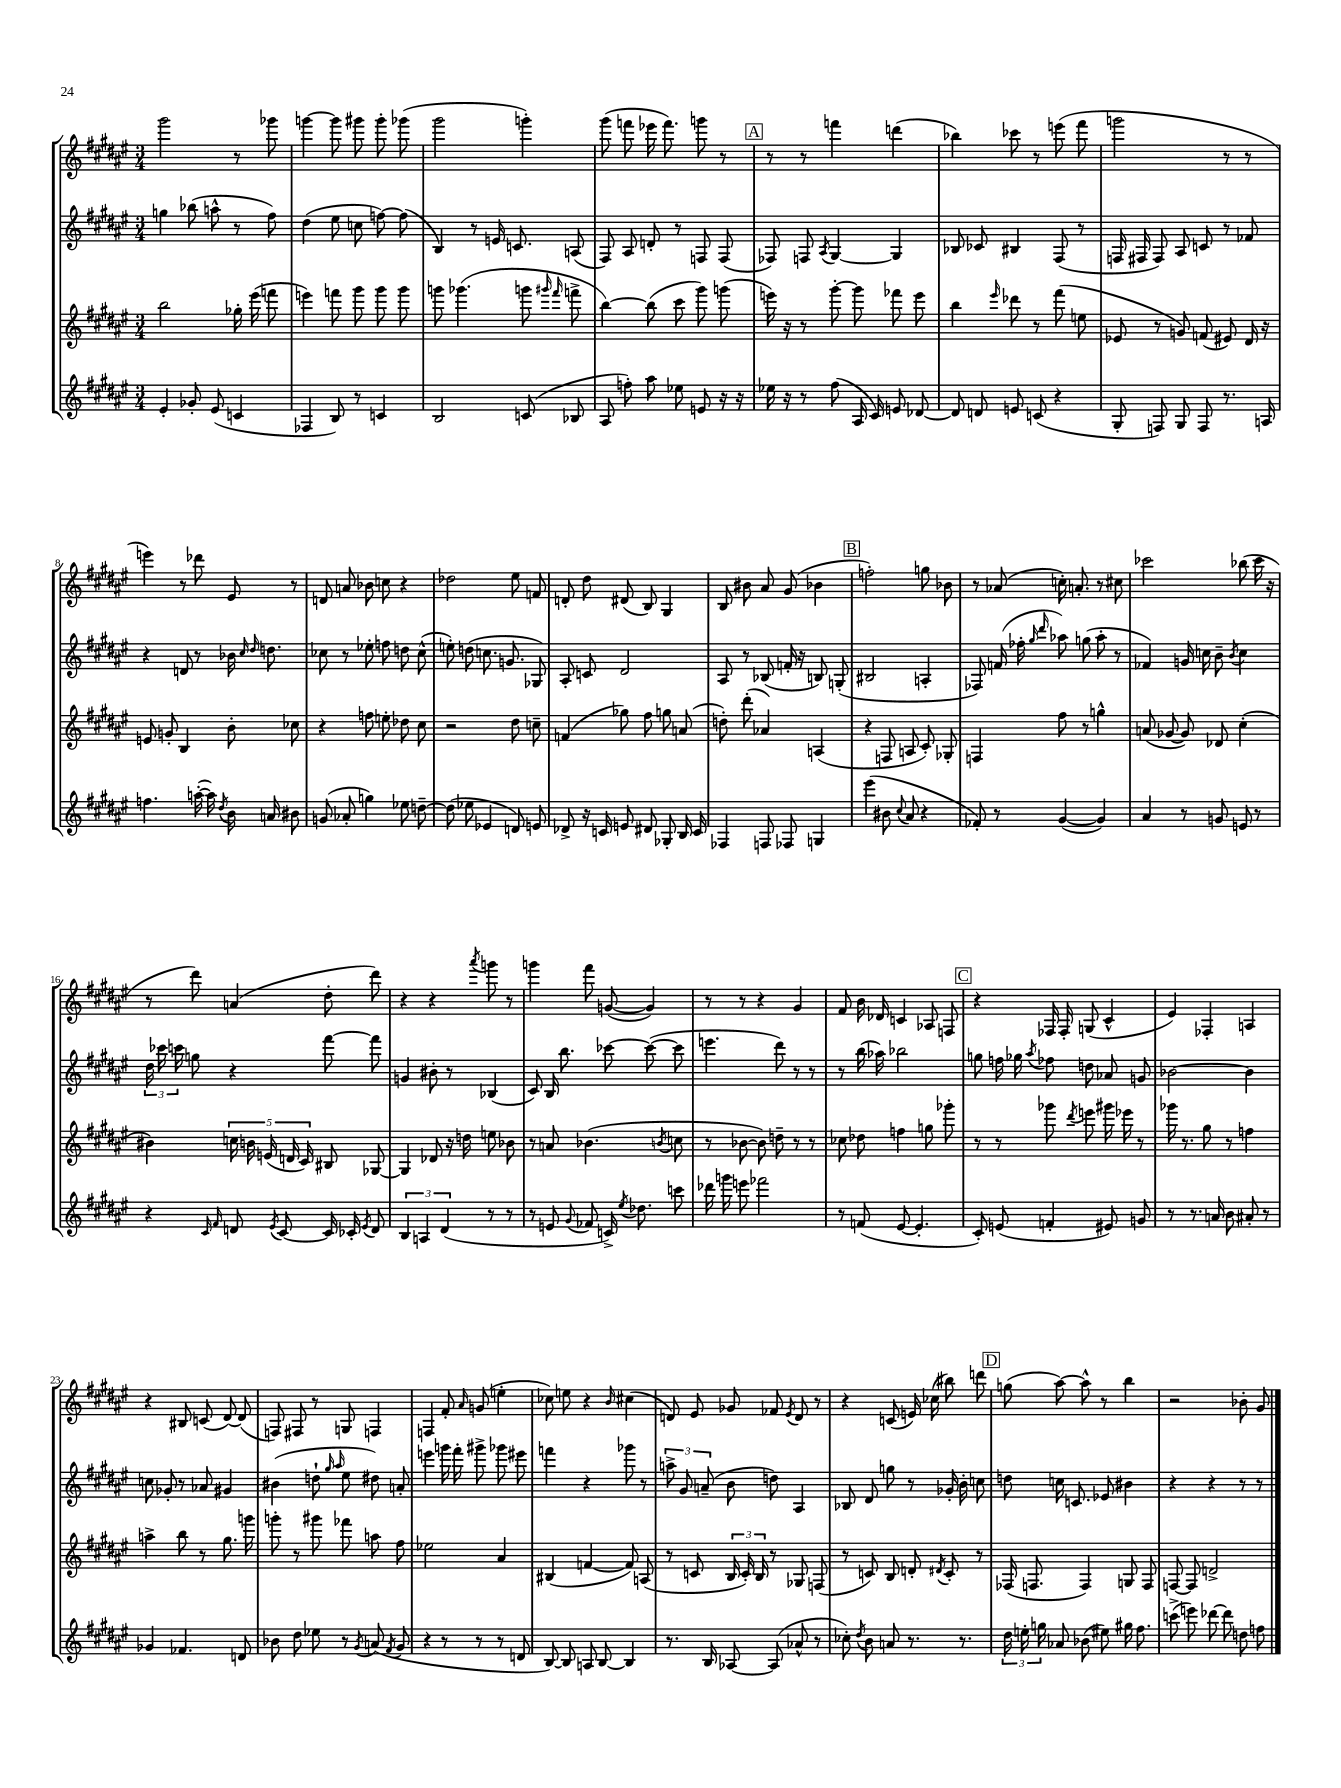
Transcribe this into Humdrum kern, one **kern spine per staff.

**kern	**kern	**kern	**kern
*staff4	*staff3	*staff2	*staff1
*clefG2	*clefG2	*clefG2	*clefG2
*k[f#c#g#d#a#e#]	*k[f#c#g#d#a#e#]	*k[f#c#g#d#a#e#]	*k[f#c#g#d#a#e#]
*M3/4	*M3/4	*M3/4	*M3/4
4e#'	2bb	4gg	2ggg#
8g-'	.	(8bb-	.
(8e#	.	8aa^^	.
4c	16gg-'	8r	8r
.	(16eee#	.	.
.	8fff	8ff#)	8ggg-
=	=	=	=
4F-	4eee)	(4dd#	[4ggg
8B)	8fff	8ee#	8ggg]
8r	8ggg#	8cc	8ggg#
4c	8ggg#	[8ff)	8ggg#'
.	8ggg#	(8ff]	(8ggg-
=	=	=	=
2B	8ggg	4B)	2ggg#
.	(4.ggg-	.	.
.	.	8r	.
.	.	16e	.
.	.	8.c	.
(8c	8ggg	.	4ggg')
.	16qqggg#	.	.
.	16qqfff#	.	.
8B-	8fff^	(8A	.
=	=	=	=
8A#	[4bb)	8F#)	(8ggg#
8ff')	.	8A#	8fff
8aa#	(8bb]	8d'	16eee-
.	.	.	8.fff)
8ee-	8ccc#	8r	.
8e	8ggg#)	8F	8ggg
16r	(8ggg	(8F	8r
16r	.	.	.
=	=	=	=
16ee-	16eee)	8F-)	8r
16r	16r	.	.
8r	8r	8F	8r
.	.	8qA#	.
(8ff#	[8ggg#'	[4G#	4fff
16A#	8ggg#]	.	.
16c#)	.	.	.
8e	8fff-	4G#]	(4ddd
[8d-	8eee	.	.
=	=	=	=
8d-]	4bb	8B-	4bb-)
8d	.	8c-	.
.	16qqeee#	.	.
8e	8ddd-	4B#	8ccc-
(8c	8r	.	8r
4r	(8fff#	(8F#	(8eee
.	8ee	8r	8fff#
=	=	=	=
8G#'	8e-	16F	2ggg
.	.	16F#	.
8F)	8r	8F#)	.
8G#	8g)	8A#	.
8F	(8f	8c	.
8.r	8e#)	8r	8r
.	16d#	8f-	8r
16A	16r	.	.
=	=	=	=
4.ff	8e	4r	4eee)
.	8g'	.	.
.	4B	8d	8r
([16aa'	.	8r	8ddd-
16aa])	.	.	.
8qdd#	.	.	.
16b	8b'	16b-	8e#
.	.	16qqcc#	.
.	.	16qqdd#	.
16a	.	8.dd	.
8b#	8cc-	.	8r
=	=	=	=
(8g	4r	8cc-	8d
8a-'	.	8r	8a
4gg)	8ff	8ee-'	8b-
.	8ee'	8ff	8cc
8ee-	8dd-	8dd	4r
[8dd~	8cc#	(8cc-^^	.
=	=	=	=
(8dd]	2r	8ee')	2dd-
8ee-	.	(8dd	.
4e-	.	8.cc	.
.	.	8.g	.
8d)	8dd#	.	8ee#
8e	8cc~	8G-)	8f
=	=	=	=
8d-^	(4f	8A#'	8d'
16r	.	8c	8dd#
16c	.	.	.
8e	8gg-)	2d#	(8d#
8d#	8ff#	.	8B)
8G-'	8gg	.	4G#
16B	(8a	.	.
16c	.	.	.
=	=	=	=
4F-	8dd')	8A#	8B
.	(8ddd#'	8r	8b#
8F	4a-)	(8B-	8a#
8F-	.	16f'	(8g#
.	.	16r	.
4G	(4A	8B)	4b-
.	.	(8G'	.
=	=	=	=
(4eee#	4r	2B#	2ff')
8b#	8F	.	.
8qqcc#	.	.	.
8a#	8A	.	.
4r	8c#')	4A'	8gg
.	8G-'	.	8b-
=	=	=	=
8f-')	4F	8F-)	8r
8r	.	(16f	(8a-
.	.	16ff-'	.
.	.	16qqgg#	.
.	.	16qqddd#	.
([4g#	8ff#	8aa-)	16cc')
.	.	.	8.a'
.	8r	(8gg	.
4g#])	4gg^^	8aa-'	8r
.	.	8r	8cc#
=	=	=	=
4a#	(8a	4f-)	2ccc-
.	[8g-	.	.
8r	8g-])	16g	.
.	.	16cc	.
8g	8d-	8b~	.
.	.	8qb	.
8e	(4cc#'	4cc	(8bb-
8r	.	.	16ccc-
.	.	.	16r
=	=	=	=
4r	4b#)	24dd#	8r
.	.	24ccc-	.
.	.	24ccc	.
.	.	8gg	8ddd#)
16qqc#	.	.	.
16qqf#	.	.	.
8d	20cc	4r	(4a
.	20b	.	.
.	(20e	.	.
8qe#	.	.	.
[8c#	.	.	.
.	20d	.	.
.	20c#)	.	.
16c#]	8B#	[8fff#	8dd#'
16c-'	.	.	.
8qe#	.	.	.
8d	[8G-	8fff#]	8ddd#)
=	=	=	=
6B	4G-]	4g	4r
6A	.	.	.
.	8d-	8b#'	4r
(6d#	.	.	.
.	16r	8r	.
.	16dd	.	.
.	.	.	8qaaa#
8r	8ee	(4B-	8ggg
8r	8b-	.	8r
=	=	=	=
8r	8r	8c#)	4ggg
8e	8a	16B	.
.	.	8.bb	.
8qqg#	.	.	.
8f-	(4.b-	.	8fff#
16c^)	.	[8ccc-	([8g
8qee#	.	.	.
8.dd-	.	.	.
.	.	(8ccc-_	4g])
.	8qb	.	.
8ccc	8cc	8ccc-]	.
=	=	=	=
16ddd-	8r	4.eee	8r
16ggg	.	.	.
8eee	[8b-	.	8r
2fff-	8b-])	.	4r
.	8dd~	8ddd#)	.
.	8r	8r	4g#
.	8r	8r	.
=	=	=	=
8r	8cc-	8r	8f#
(8f	8dd-	(16bb	16b
.	.	16aa-)	16d-
[8e#	4ff	2bb-	4c
4.e#']	.	.	.
.	8gg	.	8A-
.	8ggg-'	.	8F
=	=	=	=
8c#')	8r	8gg	4r
(8e	8r	16ff	.
.	.	16gg-	.
.	.	8qaa#	.
4f'	8ggg-	8ff-	16F-
.	.	.	16F-'
.	8qddd#	.	.
.	8eee	8dd	(8G
8e#)	16ggg#	8a-	4c#^^
.	16eee-	.	.
8g	8r	8g	.
=	=	=	=
8r	16ggg-	[2b-	4e#)
.	8.r	.	.
8.r	.	.	.
.	8gg#	.	4F-'
16a	.	.	.
8b	8r	.	.
8a#'	4ff	4b-]	4A
8r	.	.	.
=	=	=	=
4g-	4aa^	8cc	4r
.	.	8g-'	.
4.f-	8bb	8r	8B#
.	8r	8a-	(8c
.	8.gg#	4g#	[8d#)
8d	.	.	(8d#]
.	16ggg	.	.
=	=	=	=
8b-	8ggg'	(4b#	8F)
8dd#	8r	.	8F#
8ee-	8ggg#	8dd`	8r
.	.	16qqgg#	.
.	.	16qqaa#	.
8r	8fff-	8ee#	8G
8qg#	.	.	.
(8a	8aa	8dd#)	4F
8qf#	.	.	.
8g#	8ff#	8a'	.
=	=	=	=
4r	2ee-	4eee	4F
8r	.	16ggg	8f#'
.	.	16fff#'	.
.	.	.	16qqa#
8r	.	8ggg#^	(8g
8r	4a#	8ggg-	4ee'
8d	.	8eee#	.
=	=	=	=
[8B)	(4B#	4fff	8cc-)
8B]	.	.	8ee
8A	[4f	4r	4r
[8B	.	.	.
.	.	.	16qqb
4B]	8f])	8ggg-	(4cc#
.	(8A	8r	.
=	=	=	=
8.r	8r	12aa^	8d)
.	.	12g#	.
.	8c	.	8e#
.	.	(12a~	.
16B	.	.	.
[8A-	24B	8b	8g-
.	24c')	.	.
.	24B	.	.
(8A-]	8r	8dd)	8f-
.	.	.	8qe#
8a-^^	8G-	4A#	8d
8r	(8F	.	8r
=	=	=	=
8cc-')	8r	8B-	4r
8qdd#	.	.	.
8b	8c)	8d#	.
8a	8B	8gg	(8c
8.r	8d'	8r	16e)
.	.	.	(16cc-
.	8qd#	.	.
.	8c'	16g-'	8bb#)
8.r	.	16b'	.
.	8r	8cc	8ddd
=	=	=	=
24dd#	(16F-	8dd	(8gg
24ee'	.	.	.
.	8.F	.	.
24gg	.	.	.
8a-	.	16cc	[8aa#)
.	.	8.c	.
(8b-	4F)	.	8aa#^^]
8ee#)	.	8e-	8r
16gg#	8G	4b#	4bb
8.ff#	.	.	.
.	8F	.	.
=	=	=	=
(8ccc^	[8F	4r	2r
8eee)	8F]	.	.
[8ddd-	2d^	4r	.
8ddd-]	.	.	.
8dd	.	8r	8b-'
8ff	.	8r	8g#
==	==	==	==
*-	*-	*-	*-
